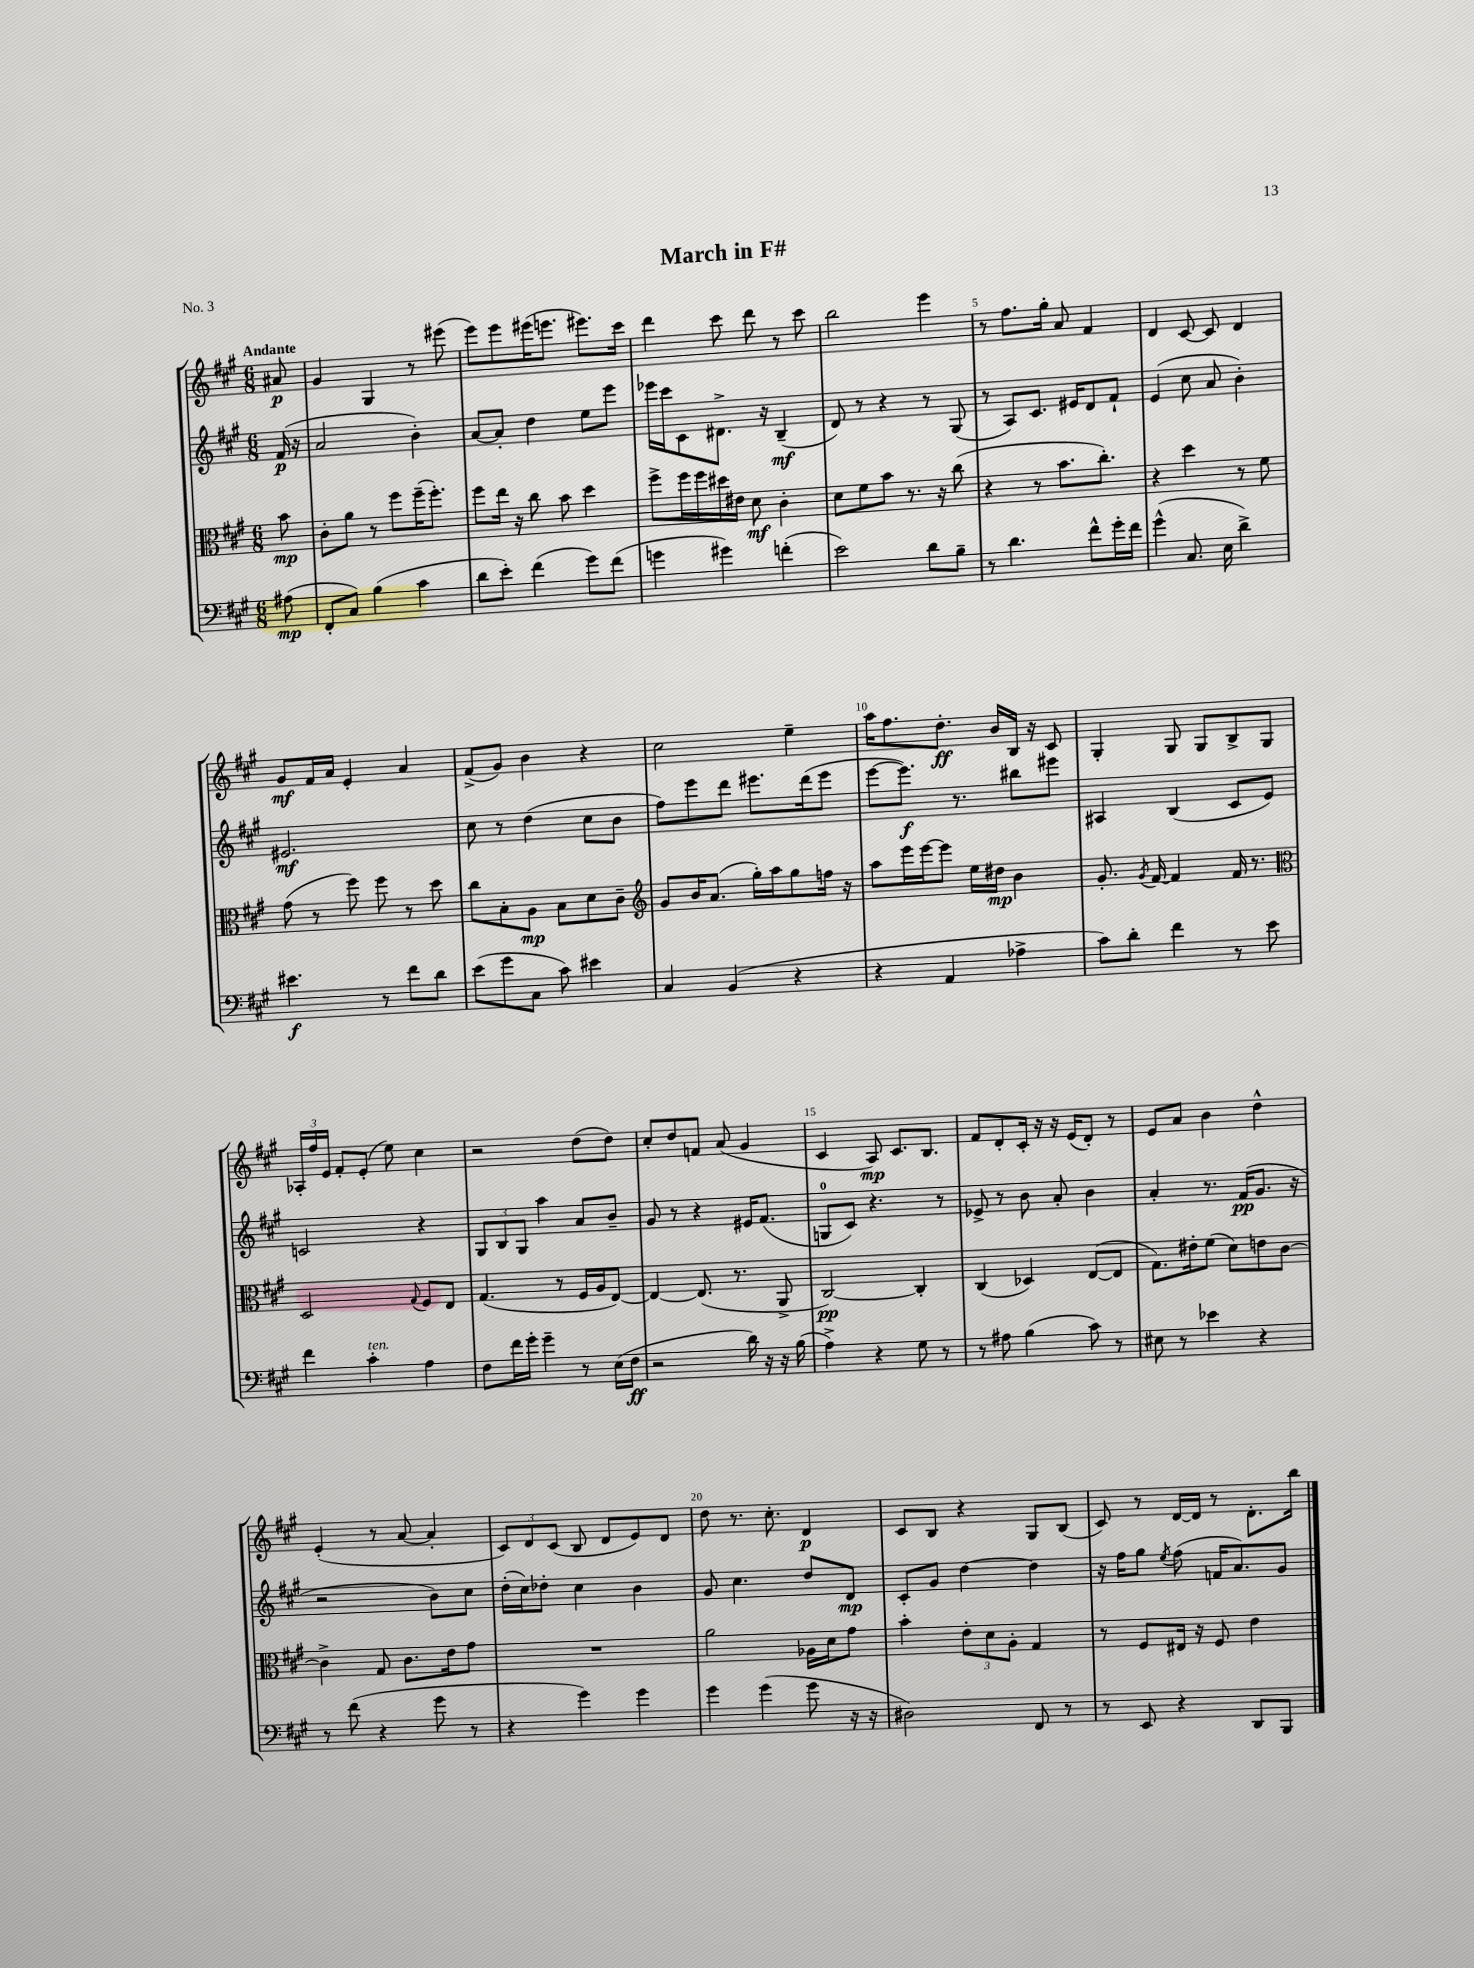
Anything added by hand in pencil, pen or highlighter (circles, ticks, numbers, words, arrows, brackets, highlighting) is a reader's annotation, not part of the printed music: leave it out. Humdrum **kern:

**kern	**kern	**kern	**kern
*staff4	*staff3	*staff2	*staff1
*clefF4	*clefC3	*clefG2	*clefG2
*k[f#c#g#]	*k[f#c#g#]	*k[f#c#g#]	*k[f#c#g#]
*M6/8	*M6/8	*M6/8	*M6/8
(8A#\	8b\	(16f#/	8a#/
.	.	16r	.
=	=	=	=
8FF#'/L	8c#'\L	2a/	4g#/
8C#/J)	8a\J	.	.
(4B\	8r	.	4G#/
.	8ff#\L	.	.
4c#\	(16ff#~\K	4b'\)	8r
.	8.ff#'\J)	.	.
.	.	.	(8eee#\
=	=	=	=
8d\L	8ff#\L	[8a/L	8eee\L)
8e'\J)	16ee\Jk	8a'/]J	8eee\
.	16r	.	.
(4f#\	8cc#\	4dd\	(16eee#\K
.	.	.	8.eee\J
.	8b\	.	.
8g#\L)	4dd\	8ee\L	8.eee#\L)
(8f#\J	.	8eee\J	.
.	.	.	16ccc#\Jk
=	=	=	=
4g\	8ff#^\L	16eee-\LL	4ddd\
.	.	16ccc#\J	.
.	16ff#\L	8c#\	.
.	16ff#\	.	.
4g#\)	16dd#\	8.d#^\J	8ccc#\
.	16e#\JJ	.	.
.	8d\	.	8ddd\
.	.	16r	.
(4f'\	4c#'\	(4B~/	8r
.	.	.	8ccc#\
=	=	=	=
2e\)	8d\L	8d/)	2bb\
.	8f#\	8r	.
.	8b\J	4r	.
.	8.r	.	.
8d\L	.	8r	4eee\
.	16r	.	.
8B~\J	(8cc#\	(8G#/	.
=	=	=	=
8r	4r	8r	8r
4.d\	.	8A/L)	8.ff#\L
.	8r	8.c#/J	.
.	.	.	16gg#'\Jk
.	8.b\L	.	8a/
.	.	16e#/LK	.
8f#^^\L	.	8d/	4f#/
.	8.cc#'\J)	.	.
16g#'\L	.	8f#`/J	.
16f#\JJ	.	.	.
=	=	=	=
(4g#^^\	4r	(4e/	4d/
8.C#/	4dd\	8cc#\	[8c#/
.	.	8a/	8c#/]
16E\	.	.	.
4d^\)	8r	4b'\)	4d/
.	8f#\	.	.
=	=	=	=
4.e#\	(8g#\	2.e#/	8g#/L
.	8r	.	16f#/L
.	.	.	16a/JJ
.	8ff#\)	.	4e'/
8r	8ff#\	.	.
8f#\L	8r	.	4a/
8d\J	8dd\	.	.
=	=	=	=
(8e\L	8cc#\L	8cc#\	(8f#^/L
8g#\	8B'\	8r	8g#/J)
8C#\J	8A\J	(4dd\	4b\
8c#\)	8B\L	.	.
4e#\	8d\	8cc#\L	4r
.	8c#~\J	8b\J	.
=	=	=	=
*	*clefG2	*	*
4C#/	8g#/L	8ff#\L)	2cc#\
.	16b/K	8eee\	.
.	(8.a/J	.	.
(4BB/	.	8ddd\J	.
.	16gg#'\LL)	8.eee#\L	.
.	16aa\J	.	.
4r	8gg#\	.	4ee~\
.	.	(16ddd\k	.
.	16ff\Jk	8eee#\J	.
.	16r	.	.
=	=	=	=
4r	8aa\L	[8eee\L	16aa\LK
.	.	.	8.ff#\
.	16eee\L	8.eee\]J)	.
.	[16eee\J	.	.
4AA/	8eee\]J	.	8.dd'\J
.	.	8.r	.
.	16ee\LL	.	.
.	16dd#\JJ	.	16b/LL
4A-^\	4b\	8bb#\L	16B/JJ
.	.	.	16r
.	.	8eee#\J	8c#/
=	=	=	=
8c#\L)	8.g#'/	4A#/	4G#'/
8d'\J	.	.	.
.	8qg#/	.	.
.	[16f#/	.	.
4f#\	4f#/]	(4B/	8G#/
.	.	.	8G#/L
8r	16f#/	8c#/L	8B^/
.	8.r	.	.
8e\	.	8e/J)	8G#/J
=	=	=	=
*	*clefC3	*	*
4f#\	2D/	2c/	24A-'/LL
.	.	.	24ff#/
.	.	.	24e/JJ
.	.	.	8f#'/L
4c#'\	.	.	(8e'/J
.	.	.	8ee\)
.	8qqG#/	.	.
4A\	8F#/L	4r	4cc#\
.	8E/J	.	.
=	=	=	=
8F#\L	(4.G#/	12G#/L	2r
.	.	12B/	.
16f#\L	.	.	.
.	.	12G#/J	.
16g#'\JJ	.	.	.
4g#~\	.	4aa\	.
.	8r	.	.
8r	16F#/LL	8a/L	(8dd\L
.	16A/J	.	.
(16E\LL	[8E/J)	8b~/J	8dd\J)
16F#\JJ	.	.	.
=	=	=	=
2r	4E/_	8g#/	8cc#'/L
.	.	8r	8dd/
.	(8.E/]	4r	8f/J
.	.	.	(8a/
.	8.r	.	.
16d\)	.	16e#/LK	4g#/
16r	.	(8.f#/J	.
16r	8AA^/	.	.
(16B\	.	.	.
=	=	=	=
4A^\)	[2C#/)	8G/L	4c#/
.	.	8c#/J)	.
4r	.	4.r	8A/)
.	.	.	8.c#/L
8G#\	4C#'/]	.	.
.	.	.	8.B/J
8r	.	8r	.
=	=	=	=
8r	(4C#/	8e-^/	8f#/L
8A#\	.	8r	8d'/
(4B\	4D-/)	8b\	16c#'/Jk
.	.	.	16r
.	.	8a'/	16r
.	.	.	(16e/LK
8c#\)	([8E/L	4b\	8d'/J)
8r	8E/]J	.	8r
=	=	=	=
8E#\	8.G#\L)	4a'/	8e/L
8r	.	.	8a/J
.	16e#'\k	.	.
4e-\	(8f#\J	8.r	4b\
.	8d\L)	.	.
.	.	(16f#/LK	.
4r	8e\	8.g#/J	4dd^^\
.	[8c#\J	.	.
.	.	16r	.
=	=	=	=
8r	4c#^\]	2r	(4e'/
(8f#\	.	.	.
4r	8G#/	.	8r
.	8.c#\L	.	[8a/
8g#\	.	8b\L)	4a'/]
.	16e\k	.	.
8r	8g#\J	8cc#\J	.
=	=	=	=
4r	2.r	(16dd'\LL	12c#/L)
.	.	16cc#\J)	.
.	.	.	12d/
.	.	8dd-'\J	.
.	.	.	(12c#/J
4g#\)	.	4cc#\	8B/
.	.	.	8d/L
4g#\	.	4b\	8e/)
.	.	.	8d/J
=	=	=	=
4g#\	2a\	8g#/	8dd\
.	.	4.cc#\	8.r
(4g#\	.	.	.
.	.	.	8.cc#'\
8g#\	16A-\LL	8dd/L	4d/
.	16d\J	.	.
16r	8g#\J	8d/J	.
16r	.	.	.
=	=	=	=
2D#\)	4b'\	8c#'/L	8c#/L
.	.	8g#/J	8B/J
.	12e'\L	[4dd\	4r
.	12d\	.	.
.	12A'\J	.	.
8FF#/	4G#/	4dd\]	8G#/L
8r	.	.	(8B/J
=	=	=	=
8r	8r	16r	8c#/)
.	.	16ff#\LK	.
8EE/	8F#/L	8gg#\J	8r
.	.	8qee/	.
4r	16E#/Jk	(8ff#\	[16d/LL
.	16r	.	16d/]JJ
.	8F#/	16f/LK	8r
.	.	8.a/)	.
8DD/L	4e\	.	8.d'\L
8BBB/J	.	8g#/J	.
.	.	.	16bb\Jk
==	==	==	==
*-	*-	*-	*-
